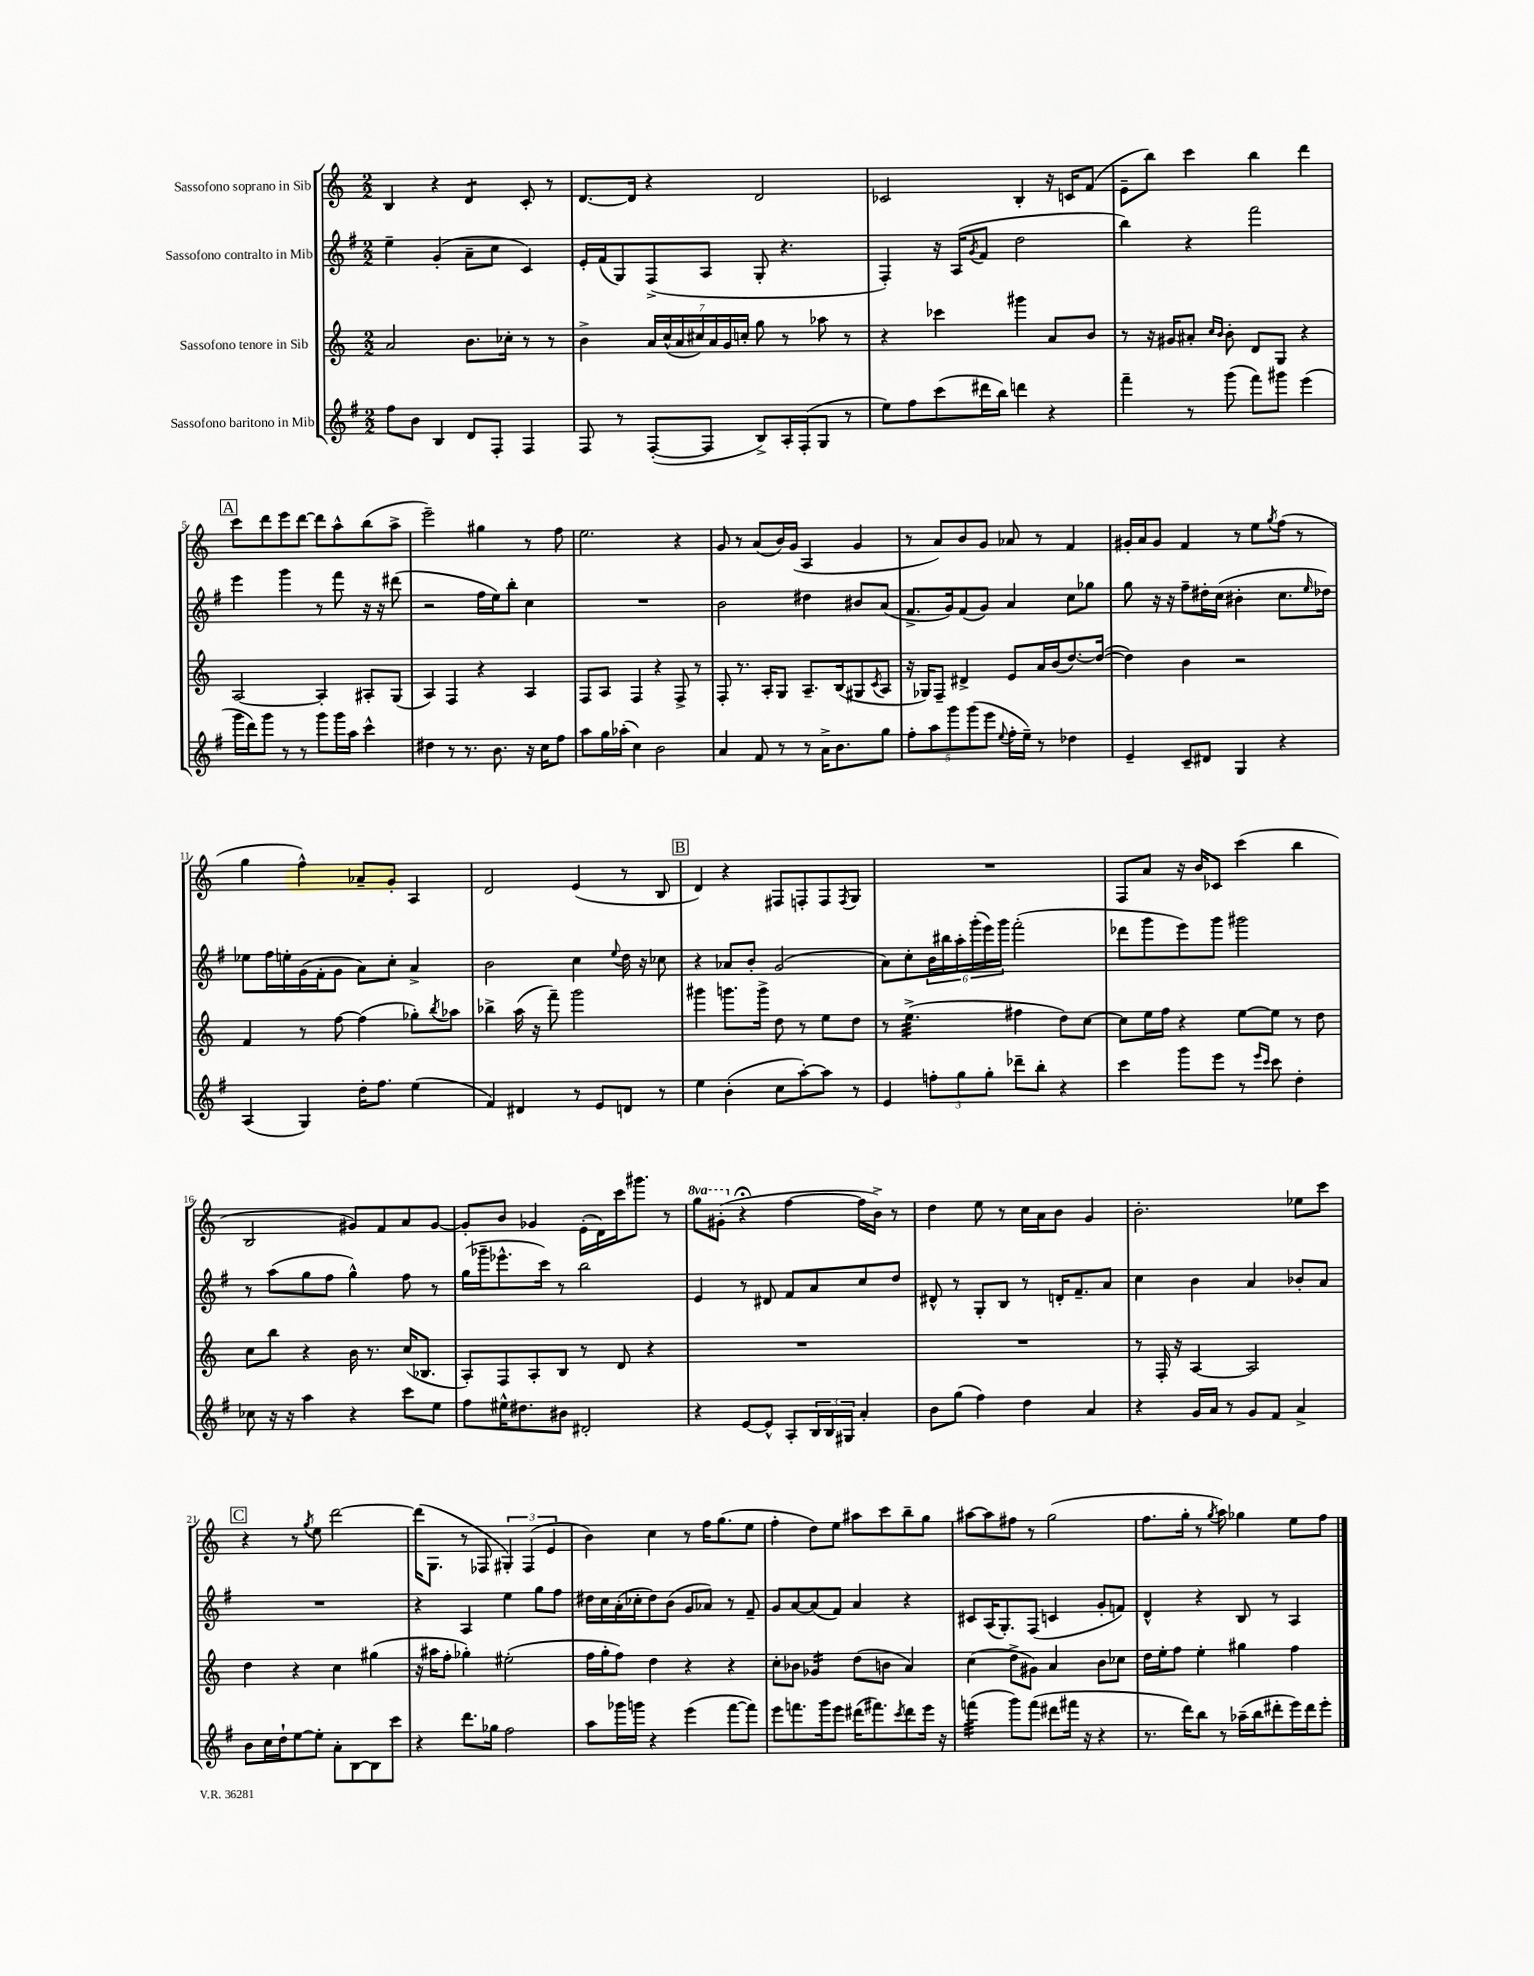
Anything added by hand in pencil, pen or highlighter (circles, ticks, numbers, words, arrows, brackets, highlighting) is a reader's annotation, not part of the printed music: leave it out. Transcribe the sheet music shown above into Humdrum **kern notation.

**kern	**kern	**kern	**kern
*staff4	*staff3	*staff2	*staff1
*clefG2	*clefG2	*clefG2	*clefG2
*k[f#]	*k[]	*k[f#]	*k[]
*M2/2	*M2/2	*M2/2	*M2/2
8ff#	2a	4ee~	4B
8b	.	.	.
4B	.	(4g'	4r
8d	8.b	8a~	4d
8F#'	.	8cc	.
.	16cc-'	.	.
4F#	8r	4c)	8c'
.	8r	.	8r
=	=	=	=
8F#	4b^	16e'	[8.d
.	.	(16f#	.
8r	.	8G)	.
.	.	.	16d]
([8F#'	28a	(8F#^	4r
.	(28cc^^	.	.
.	28a	.	.
.	28cc#)	.	.
8F#]	.	8A	.
.	28a	.	.
.	28g	.	.
.	28cc'	.	.
8B^)	8gg	8G'	2d
16A'	8r	4.r	.
(16F#'	.	.	.
8G	8aa-	.	.
8r	8r	.	.
=	=	=	=
8ee)	4r	4F#')	2c-
8ff#	.	.	.
(8ccc	4ccc-	16r	.
.	.	(16A	.
.	.	8qg	.
16ddd#	.	8f#	.
16bb)	.	.	.
4ddd	4ggg#	2dd	4B'
4r	8a	.	16r
.	.	.	16c
.	8b	.	(8f
=	=	=	=
4fff#~	8r	4bb)	8e~
.	16r	.	8bb)
.	16g#	.	.
8r	8a#'	4r	4ccc
.	16qqcc	.	.
.	16qqb	.	.
(8ggg	8b'	.	.
8fff#)	8d	2fff#	4bb
8ggg#	8G	.	.
(4eee	4r	.	4ddd
=	=	=	=
16ggg	[2A	4eee	8ccc
16ddd)	.	.	.
8ggg	.	.	8ddd
8r	.	4ggg	8eee
8r	.	.	[8ddd
8ggg	4A']	8r	8ddd]
16ggg	.	8fff#	8aa^^
16aa	.	.	.
4ccc^^	8A#'	16r	(8bb
.	.	16r	.
.	(8G	(8ddd#	8aa^
=	=	=	=
4dd#	4A)	2r	2eee~)
8r	4F	.	.
8.r	.	.	.
.	4r	16ff#	4gg#
8.b	.	16ee)	.
.	.	8bb'	.
16r	4A	4cc	8r
16cc	.	.	.
8ff#	.	.	8ff
=	=	=	=
8aa	8F	1r	2.ee
16gg	8A	.	.
(16aa-'	.	.	.
4cc)	4F	.	.
2b	4r	.	.
.	8F^	.	4r
.	8r	.	.
=	=	=	=
4a	8F'	2b	8g
.	8.r	.	8r
8f#	.	.	(8a
.	16A'	.	.
8r	8G	.	16b)
.	.	.	(16g
8r	8.A~	4dd#	4A
16a^	.	.	.
8.b	(16B	.	.
.	8G#	8b#	4g
.	8qc	.	.
8gg	8A	(8a	.
=	=	=	=
10ff#'	16r	8.f#^	8r
.	16G-)	.	.
10aa	.	.	.
.	8F~	.	8a)
.	.	16g)	.
10ggg	.	.	.
.	4d#^	(8f#	8b
(10ggg	.	.	.
.	.	8g)	8g
10eee	.	.	.
8qqee	.	.	.
16ff#'	8e	4a	8a-
16ee~)	.	.	.
8r	16a	.	8r
.	(16b	.	.
4dd-	[8.dd)	8cc	4f
.	.	8gg-	.
.	(16dd_	.	.
=	=	=	=
4e~	4dd])	8gg	16g#'
.	.	.	16a
.	.	16r	8g#
.	.	16r	.
8c~	4b	8ff#~	4f
8d#	.	16dd#'	.
.	.	(16cc	.
4G	2r	4b#'	8r
.	.	.	8ee
.	.	.	8qgg
4r	.	8.cc	(8ff
.	.	.	8r
.	.	16qqee	.
.	.	16dd-)	.
=	=	=	=
(4A	4f	8ee-	4gg
.	.	16ff#	.
.	.	16ee'	.
4G)	8r	(16g	4ff^^)
.	.	16f#'	.
.	[8ff	8g	.
16dd'	(4ff]	8a)	8a-~
8.ff#	.	.	.
.	.	8cc'	8g'
(4ee	8gg-')	4a^	4A
.	8qbb	.	.
.	8aa-	.	.
=	=	=	=
4f#)	4bb-^	2b	2d
4d#	(16aa	.	.
.	16r	.	.
.	8fff~)	.	.
8r	2ggg	4cc	(4e
8e	.	.	.
.	.	8qqee	.
8d	.	16dd	8r
.	.	16r	.
8r	.	8cc-	8B
=	=	=	=
4ee	4ggg#	4r	4d)
(4b'	8.ggg	8a-	4r
.	.	8b'	.
.	16ggg^	.	.
8cc	8dd	(2g	8F#
[8aa')	8r	.	8F'
8aa]	8ee	.	8F
.	.	.	8qF
8r	8dd	.	8G
=	=	=	=
4e	8r	8a)	1r
.	(4.ee^	8cc'	.
12ff'	.	24b	.
.	.	24bb#	.
12gg	.	24aa'	.
.	.	(24ggg'	.
12gg'	.	24eee)	.
.	.	24ggg	.
8ddd-~	4ff#	(2fff#'	.
8bb'	.	.	.
4r	8dd)	.	.
.	[8cc	.	.
=	=	=	=
4ccc	8cc]	8ddd-	8F
.	16ee	8ggg	8a
.	16ff	.	.
8ggg	4r	8eee)	16r
.	.	.	16b
8eee	.	8ggg	8c-
8r	[8ee	2ggg#	(4ccc
16qqeee	.	.	.
16qqccc	.	.	.
8ccc	8ee]	.	.
4dd'	8r	.	4bb
.	8dd	.	.
=	=	=	=
8cc-	8cc	8r	2B
16r	8bb	(8aa	.
16r	.	.	.
4aa	4r	8gg	.
.	.	8ff#	.
4r	16b	4gg^^)	8g#)
.	8.r	.	.
.	.	.	8f
8ccc	(16cc	8ff#	8a
.	8.B-	.	.
8ee	.	8r	[8g#
=	=	=	=
8ff#	8A')	(16gg	8g#']
.	.	16ggg-~	.
16ee#^^	8F	8.eee-^^	8b
8.dd#	.	.	.
.	8A'	.	4g-
.	.	16ccc)	.
8b#	8B	8r	.
2d#'	8r	2bb	(16e'
.	.	.	16d)
.	8d	.	16ccc
.	.	.	8.ggg#
.	4r	.	.
.	.	.	8r
=	=	=	=
4r	1r	4e	8ggg
.	.	.	(8gg#'
[8e	.	8r	4r;
8e^^]	.	8d#	.
8A'	.	8f#	[4ff
24B	.	8a	.
24B	.	.	.
24G#	.	.	.
4a'	.	8cc	16ff]
.	.	.	16b^)
.	.	8dd	8r
=	=	=	=
8b	1r	8d#^^	4dd
(8gg	.	8r	.
4ff#)	.	8G'	8ee
.	.	8B	8r
4dd	.	8r	16cc
.	.	.	16a
.	.	16d'	8b
.	.	8.f#~	.
4a	.	.	4g
.	.	8a	.
=	=	=	=
4r	8r	4cc	2.b'
.	16F'	.	.
.	16r	.	.
16g	[4A	4b	.
16a	.	.	.
8r	.	.	.
8g	2A]	4a	.
8f#	.	.	.
4a^	.	8b-'	8ee-
.	.	8a	8ccc
=	=	=	=
8b	4dd	1r	4r
16cc	.	.	.
16dd`	.	.	.
[8ee	4r	.	8r
.	.	.	8qgg
8ee']	.	.	8ee
8a'	4cc	.	[2ddd
[8B	.	.	.
8B]	(4gg#	.	.
8ccc	.	.	.
=	=	=	=
4r	16r	4r	(16ddd]
.	16aa#	.	8.G
.	8ff'	.	.
8.ddd	4gg-')	4A	8r
.	.	.	8F-
16gg-	.	.	.
2ff#	(2ee#'	4ee	6G#')
.	.	.	(6F-
.	.	8gg	.
.	.	.	6e
.	.	8ff#	.
=	=	=	=
8aa	16ff	16dd#	4b)
.	16gg'	16cc	.
16ggg-	8ff)	(16a'	.
16ggg	.	16cc-'	.
4r	4dd	8dd#)	4cc
.	.	(8b	.
(4eee	4r	8g	8r
.	.	8a-)	16ff
.	.	.	(8.gg
[8fff#	4r	8r	.
8fff#])	.	8f#~	8ee
=	=	=	=
8eee	8cc'	8g	4ff'
8.fff	8b-	[8a	.
.	4g-	(8a]	8dd)
16ggg	.	.	.
8eee	.	8f#)	8ee
(16ddd#	(8dd	4a	8aa#
8.fff#)	.	.	.
.	8b	.	8ccc
8qccc	.	.	.
8ddd#	4a)	4r	8bb~
16eee	.	.	8gg
16r	.	.	.
=	=	=	=
(4fff	(4cc	8c#	[8aa#
.	.	(16A	8aa#]
.	.	8.G')	.
8ggg)	8dd^	.	8ff#
(8fff	8g#)	(8F#	8r
8ddd#	4a	4c	(2gg
16fff#	.	.	.
16r	.	.	.
4r	8b	8g'	.
.	8cc-	8f)	.
=	=	=	=
8.r	16dd	4d^^	8.ff
.	16ee'	.	.
.	8ff	.	.
16ddd)	.	.	16gg'
8bb	4ee'	4r	8r
.	.	.	8qgg
8r	.	.	8aa)
(16aa-~	4gg#	8B	4gg-
16bb	.	.	.
8ddd#'	.	8r	.
16eee)	4ff	4A	8ee
16ddd#	.	.	.
8eee'	.	.	8ff
==	==	==	==
*-	*-	*-	*-
